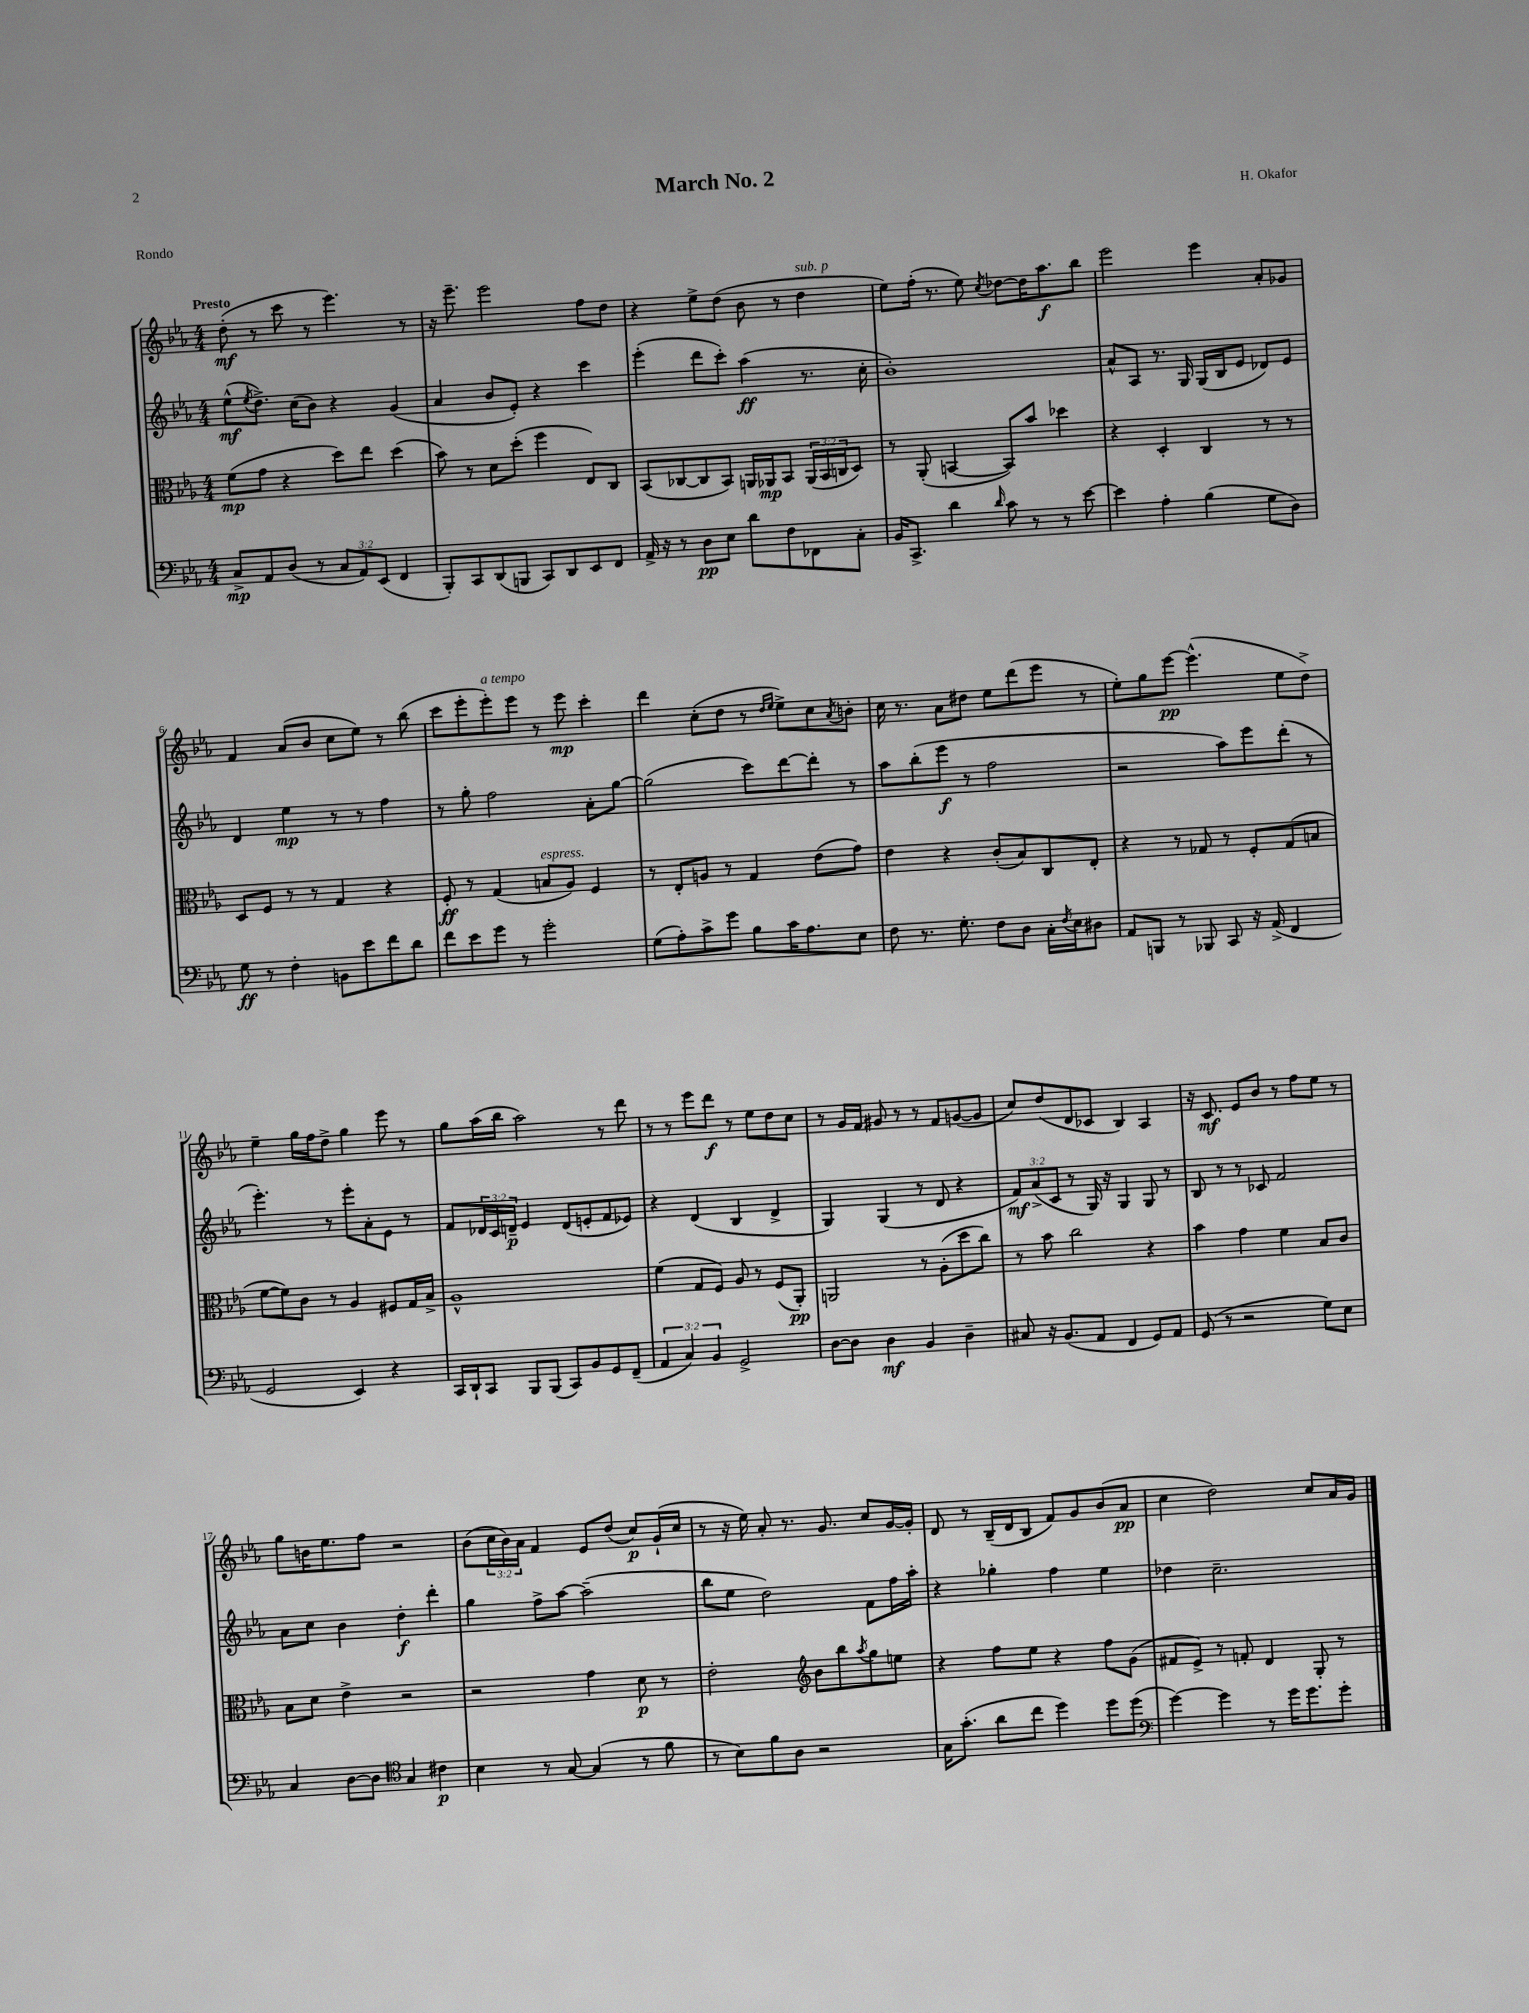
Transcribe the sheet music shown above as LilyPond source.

\header { title = "March No. 2" composer = "H. Okafor" piece = "Rondo" }
<<
\new StaffGroup <<
\new Staff = "s0" {
    \clef treble \key ees \major \numericTimeSignature \time 4/4 \override Staff.TupletNumber.text = #tuplet-number::calc-fraction-text \tempo "Presto"
    d''8-.\mf( r8 c'''8 r8 ees'''4.) r8 |
    r16 ees'''8.-- ees'''2 f''8 d''8 |
    r4 ees''8-> d''8( bes'8 r8 d''4^\markup { \italic "sub. p" } |
    ees''8) f''16-.( r8. ees''8) \acciaccatura { c''8 } des''8~ des''16 aes''8.\f bes''8 |
    ees'''2 ees'''4 aes'8-. ges'8 |
    f'4 aes'8( bes'8 c''8 ees''8) r8 bes''8( |
    c'''8 ees'''8-. ees'''8-.^\markup { \italic "a tempo" }) ees'''8 r8 ees'''8\mp c'''4-. |
    d'''4 c''8-.( d''8 r8 \grace { d''16 ees''16 } ees''8->) c''8 \acciaccatura { aes'8 } b'8-. |
    c''16 r8. aes'8 dis''8 ees''8 d'''8( ees'''8 r8 |
    ees''8-.) g''8 ees'''8~\pp ees'''4.-^( ees''8 d''8->) |
    ees''4-- g''16 f''16 d''8-> g''4 ees'''8 r8 |
    g''8 aes''16( bes''16 aes''2) r8 d'''8 |
    r8 r8 ees'''8 d'''8\f r8 ees''8 d''8 c''8 |
    r8 g'16 f'16 gis'8 r8 r8 f'8 g'8~( g'8 |
    c''8) d''8( d'8 ces'8 bes4) aes4 |
    r16 c'8.\mf ees'8 bes'8 r8 f''8 ees''8 r8 |
    g''8 b'16 ees''8. f''8 r2 |
    bes'8( \tuplet 3/2 { c''16 bes'16) aes'16 } f'4 ees'8 d''8( c''8\p) g'16-!( c''16 |
    r8 r16 ees''16) aes'8-. r8. g'8. c''8 g'16~ g'16-. |
    d'8 r8 bes16--( d'16 bes8 f'8) g'8 bes'8( aes'8\pp |
    c''4 d''2) c''8 aes'16 g'16 \bar "|." |
}
\new Staff = "s1" {
    \clef treble \key ees \major \numericTimeSignature \time 4/4 \override Staff.TupletNumber.text = #tuplet-number::calc-fraction-text
    ees''8-^\mf( \acciaccatura { ees''8 } d''8.->) c''16( bes'8) r4 g'4( |
    aes'4 bes'8 ees'8-.) r4 c'''4 |
    ees'''4-.( d'''8 c'''8-.) aes''4\ff( r8. c''16-. |
    bes'1-.) |
    aes'8-^ aes8 r8. g16 g16( bes16 ees'8 des'8) ees'8 |
    d'4 ees''4\mp r8 r8 f''4 |
    r8 g''8-. f''2 aes'8-. g''8~ |
    g''2( c'''8) d'''8~ d'''8-. r8 |
    aes''8 bes''8-.( ees'''8\f r8 f''2 |
    r2 aes''8) ees'''8 d'''8-.( r8 |
    ees'''4.-.) r8 ees'''8-. aes'8-. ees'8 r8 |
    f'8 \tuplet 3/2 { des'16 c'16 d'16--\p } ees'4 d'8( e'8-. f'8 ees'8) |
    r4 d'4( bes4 d'4-> |
    g4) g4( r8 d'8 r4 |
    \tuplet 3/2 { f'8\mf) aes'8->( c'8 } r8 g16) r16 g4 g8 r8 |
    bes8 r8 r8 ces'8 f'2 |
    aes'8 c''8 bes'4 d''4-.\f d'''4-. |
    g''4 f''8-> aes''8~ aes''2--( |
    bes''8 ees''8 d''2) f'8 f''16 aes''16-. |
    r4 ges''4-. f''4 ees''4 |
    des''4 c''2.-- \bar "|." |
}
\new Staff = "s2" {
    \clef alto \key ees \major \numericTimeSignature \time 4/4 \override Staff.TupletNumber.text = #tuplet-number::calc-fraction-text
    f'8\mp( g'8 r4 d''8) ees''8 d''4( |
    bes'8) r8 d'8 d''8-.( f''4 ees8) c8 |
    bes,8( ces8~ ces8 bes,8) a,16 aes,16\mp bes,8 \tuplet 3/2 { aes,16( bes,16 c16 } d8) |
    r8 aes,8-.( b,4~ b,8) bes'8 des''4 |
    r4 d4-. c4 r8 r8 |
    d8 f8 r8 r8 g4 r4 |
    f8-.\ff r8 g4( b8^\markup { \italic "espress." } aes8) f4 |
    r8 ees8-. a8 r8 g4 ees'8( g'8) |
    ees'4 r4 c'8-.( bes8) c8 ees8-. |
    r4 r8 ges8 r8 f8-. ges8( b8 |
    f'8~ f'8) c'8 r8 aes4 fis8 g16 bes16-> |
    aes1-^ |
    f'4( g8 f8) aes8 r8 f8( aes,8-.\pp) |
    a,2 r8 aes8-.( d''8 c''8) |
    r8 bes'8 c''2 r4 |
    bes'4 g'4 f'4 bes8 c'8 |
    bes8 d'8 ees'4-> r2 |
    r2 g'4 d'8\p r8 |
    ees'2-. \clef treble bes'8 bes''8 \acciaccatura { aes''8 } g''8 e''8 |
    r4 f''8 ees''8 r4 f''8 g'8( |
    fis'8 ees'8->) r8 f'8-. d'4 g8-. r8 \bar "|." |
}
\new Staff = "s3" {
    \clef bass \key ees \major \numericTimeSignature \time 4/4 \override Staff.TupletNumber.text = #tuplet-number::calc-fraction-text
    c8->\mp aes,8 d8( r8 \tuplet 3/2 { c8 aes,8) ees,8( } f,4 |
    bes,,8-.) c,8 d,8( b,,8 c,8) d,8 ees,8 f,8 |
    aes,16-> r16 r8 d8\pp ees8 d'8 f8 fes,8 c8-. |
    bes,16 c,8.-> d'4 \grace { d'16 } c'8 r8 r8 ees'8~ |
    ees'4 aes4-. bes4( g8 d8) |
    g8\ff r8 f4-. b,8 ees'8 f'8 d'8 |
    f'8 ees'8 g'8 r8 g'2-. |
    g8( aes8-.) c'8-> g'8 bes8 c'16 aes8. ees8 |
    f8 r8. g8.-. f8 d8 c16-. \acciaccatura { f8 } ees16 dis8 |
    aes,8 b,,8 r8 bes,,8 c,8 r16 aes,16->( f,4 |
    g,2 ees,4) r4 |
    c,16 d,16-! c,8 bes,,8 bes,,8( c,8) bes,8 g,8 f,8--( |
    \tuplet 3/2 { aes,4 c4) bes,4 } g,2-> |
    d8~ d8 d4\mf bes,4 d4-- |
    cis8 r16 bes,8.( aes,8 f,4 g,8) aes,8 |
    g,8( r8 r2 g8) ees8 |
    c4 d8~ d8 \clef tenor g4 cis'4\p |
    bes4 r8 g8~ g4( r8 f'8 |
    r8 bes8) f'8 aes8 r2 |
    g16 g'8.-.( aes'8 c''8 d''4) d''8 d''8( |
    \clef bass g'4~) g'4 r8 g'16 g'8. g'8-. \bar "|." |
}
>>
>>
